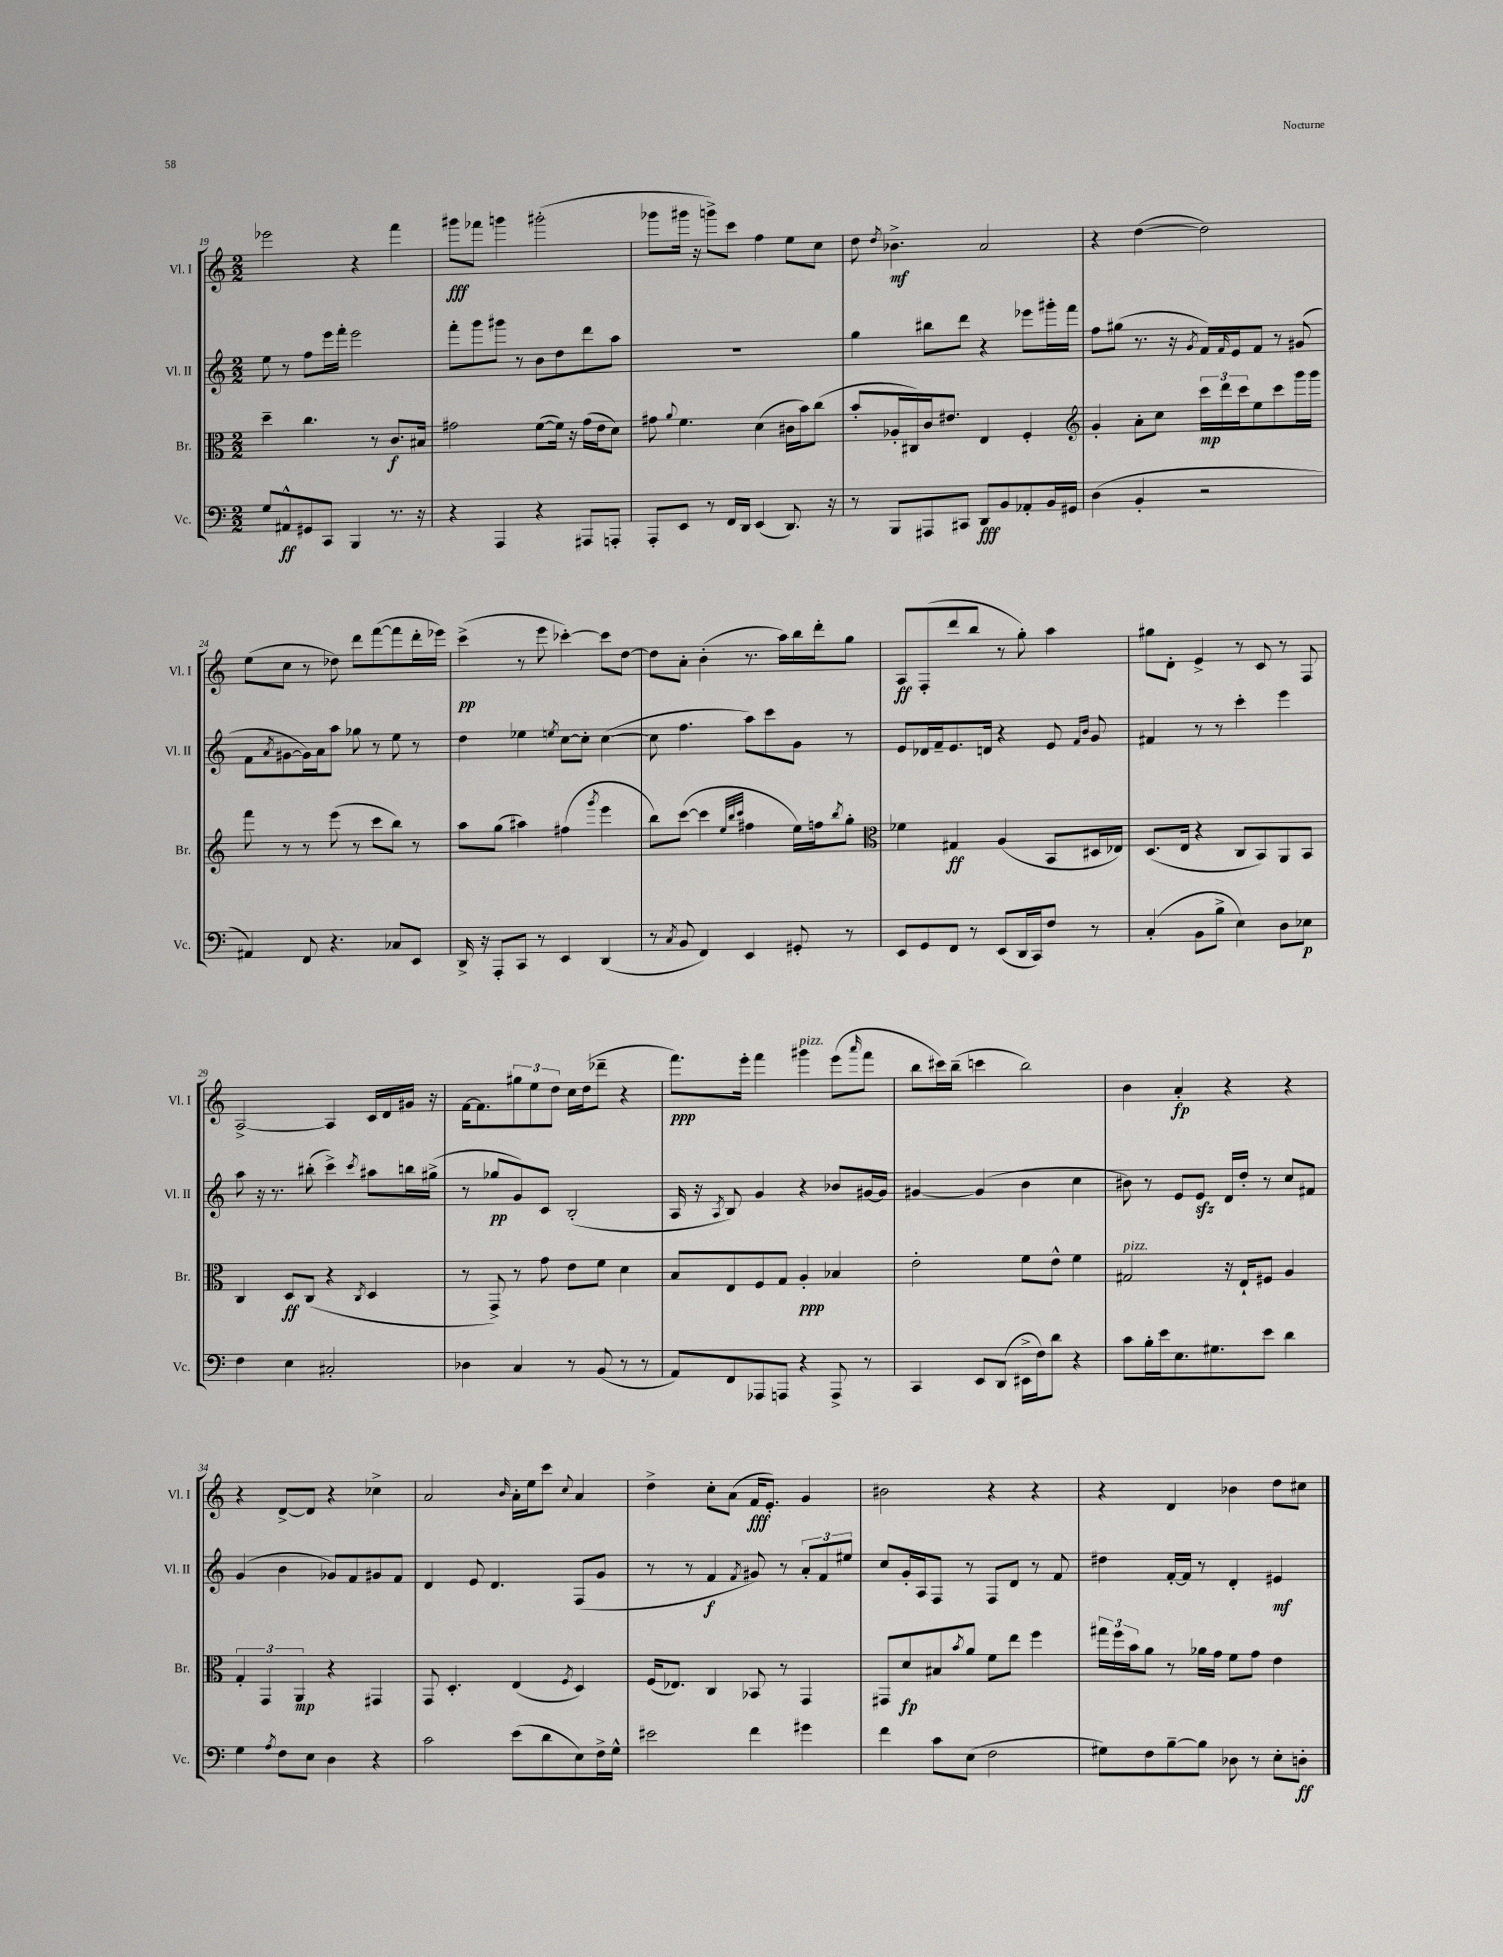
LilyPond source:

<<
\new StaffGroup <<
\new Staff = "s0" \with { instrumentName = "Vl. I" shortInstrumentName = "Vl. I" } {
    \clef treble \key c \major \numericTimeSignature \time 2/2
    ees'''2 r4 f'''4 |
    gis'''8\fff fes'''8 g'''4 gis'''2-.( |
    ges'''8 gis'''16 r16 g'''8->) c'''8 f''4 e''8 c''8 |
    d''8 \acciaccatura { d''8 } bes'4.->\mf a'2 |
    r4 d''4~( d''2) |
    e''8( c''8 r8 des''8) d'''8 f'''8~( f'''8 d'''16-. ees'''16) |
    c'''4->\pp( r8 e'''8 ces'''4~-.) ces'''8 d''8~ |
    d''8 a'8-. b'4-.( r8. a''16) b''16 d'''16-. g''8 |
    a8\ff f8-.( d'''8 b''8 r8 g''8-.) a''4 |
    gis''8 d'8-. e'4-> r8 c'8 r8 f8 |
    a2~-> a4 c'16 d'16 gis'16 r16 |
    f'16~ f'8. \tuplet 3/2 { gis''8 e''8 d''8 } c''16 d''16( des'''8-- r4 |
    f'''8.\ppp) e'''16-. f'''4 gis'''4^\markup { \italic "pizz." } e'''8( \grace { a'''16 } f'''8 |
    b''8 cis'''16) b''16--( c'''4 b''2) |
    b'4 a'4-.\fp r4 r4 |
    r4 d'8~-> d'8 r4 ces''4-> |
    a'2 \grace { b'16 } a'16-. e''16 c'''8 \appoggiatura { c''8 } a'4 |
    d''4-> c''8-. a'8( f'16\fff e'8.-.) g'4 |
    bis'2 r4 r4 |
    r4 d'4 bes'4 d''8 cis''8 \bar "|." |
}
\new Staff = "s1" \with { instrumentName = "Vl. II" shortInstrumentName = "Vl. II" } {
    \clef treble \key c \major \numericTimeSignature \time 2/2
    e''8 r8 f''8 e'''16 f'''16-. e'''2 |
    f'''8-. g'''8 gis'''8 r8 b'8 d''8 d'''8 a''8 |
    R1 |
    g''4 bis''8 d'''8 r4 ees'''8 gis'''16-. f'''16 |
    f''8 gis''8( r8. r16 \acciaccatura { g'8 } f'16) \grace { f'16 } e'16 f'8 r8 gis'8( |
    f'8 \acciaccatura { a'8 } gis'8~ gis'16) a'16 a''8 ges''8 r8 e''8 r8 |
    d''4 ees''4 \acciaccatura { e''8 } c''8~ c''8-. c''4~( |
    c''8 f''4. a''8) c'''8 g'8 r8 |
    e'8 des'16 f'16-- e'8. d'16 r4 e'8 \grace { f'16 b'16 } g'8 |
    fis'4 r8 r8 c'''4-. e'''4 |
    a''8 r16 r8. bis''8-.( c'''4->) \acciaccatura { c'''8 } ais''8 b''16 gis''16->( |
    r8 ges''8\pp g'8) c'8 b2-.( |
    a16 r16 \acciaccatura { a8 } b8) g'4 r4 bes'8 gis'16~ gis'16 |
    gis'4~ gis'4( b'4 c''4 |
    bis'8) r8 e'8 e'8\sfz d'16 d''16-. r8 c''8 fis'8 |
    g'4( b'4 ges'8) f'8 gis'8 f'8 |
    d'4 e'8 d'4. f8( g'8 |
    r8 r8 f'4\f \acciaccatura { f'8 } gis'8) r8 \tuplet 3/2 { a'8-. f'8 eis''8 } |
    c''8 g'16-. a16 f8 r8 f8 d'8 r8 f'8 |
    dis''4 f'16~-. f'16 r8 d'4-. eis'4\mf \bar "|." |
}
\new Staff = "s2" \with { instrumentName = "Br." shortInstrumentName = "Br." } {
    \clef alto \key c \major \numericTimeSignature \time 2/2
    d''4-- c''4. r8 c'8.\f bis16 |
    gis'2 f'8~( f'16) r16 gis'16( e'16 d'8) |
    gis'8 \appoggiatura { a'8 } f'4. d'4( cis'16 b'16) c''8( |
    b'8-. aes16-. cis16) c'16 eis'8. e4 f4-. |
    \clef treble g'4-. a'8-. c''8 \tuplet 3/2 { c'''16\mp d'''16 c'''16 } e''8 c'''8 g'''16 g'''16 |
    f'''8 r8 r8 e'''8( r8 c'''8 b''8) r8 |
    a''8 g''8( ais''4) fis''4( \acciaccatura { g'''8 } e'''4 |
    b''8) c'''8~( c'''4 \grace { e''32 b''32 c'''32 } fis''4 e''16) f''16 \acciaccatura { b''8 } g''8-. |
    \clef alto fes'4 gis4\ff a4( b,8 dis16 ees16) |
    d8.( e16 r4 c8 b,8) a,8 b,8 |
    c4 d8\ff c8( r4 \acciaccatura { c8 } d4 |
    r8 g,8->) r8 g'8 e'8 f'8 d'4 |
    b8 e8 f8 g8 a4-.\ppp bes4 |
    e'2-. f'8 e'8-^ f'4 |
    gis2^\markup { \italic "pizz." } r16 e16-! fis8 a4 |
    \tuplet 3/2 { g4-. g,4 a,4\mp } r4 gis,4 |
    g,8 d4.-. e4( \acciaccatura { f8 } d4) |
    f16( ees8.) c4 bes,8 r8 g,4 |
    gis,8 d'8\fp bis8 \acciaccatura { b'8 } a'8 f'8 e''8 f''4 |
    \tuplet 3/2 { gis''16 f''16 b'16 } a'8 r8 aes'16 g'16 f'8 g'8 e'4 \bar "|." |
}
\new Staff = "s3" \with { instrumentName = "Vc." shortInstrumentName = "Vc." } {
    \clef bass \key c \major \numericTimeSignature \time 2/2
    g8 ais,8-^\ff gis,8 c,8 b,,4 r8. r16 |
    r4 a,,4 r4 ais,,8 a,,8-. |
    a,,8-. e,8 r8 f,16 d,16 e,4( d,8.) r16 |
    r8 b,,8 ais,,8 cis,8 d,8\fff b,8 aes,8-. b,16 gis,16 |
    d4( b,4-. r2 |
    ais,4) f,8 r4. ces8 e,8 |
    d,16-> r16 a,,8-. c,8 r8 e,4 d,4( |
    r8 \acciaccatura { c8 } b,8 f,4) e,4 gis,8-. r8 |
    e,8 g,8 f,8 r8 e,8( d,16 c,16) f8 r8 |
    c4-.( b,8 b8-> e4) d8 ees8\p |
    f4 e4 cis2-. |
    des4 c4 r8 b,8( r8 r8 |
    a,8) f,8 aes,,8 a,,8 r4 a,,8-> r8 |
    c,4 e,8 d,8( eis,16-> f16) d'8 r4 |
    c'8 b16-. e'16 e8. gis8. e'8 d'4 |
    g4 \acciaccatura { a8 } f8 e8 d4 r4 |
    c'2 e'8( d'8 e8) f16-> g16-^ |
    eis'2 f'4 gis'4 |
    f'4 c'8 e8( f2 |
    gis8) f8 b8~-- b8 des8 r8 e8-. d8-.\ff \bar "|." |
}
>>
>>
\layout { \context { \Score currentBarNumber = #19 } }
